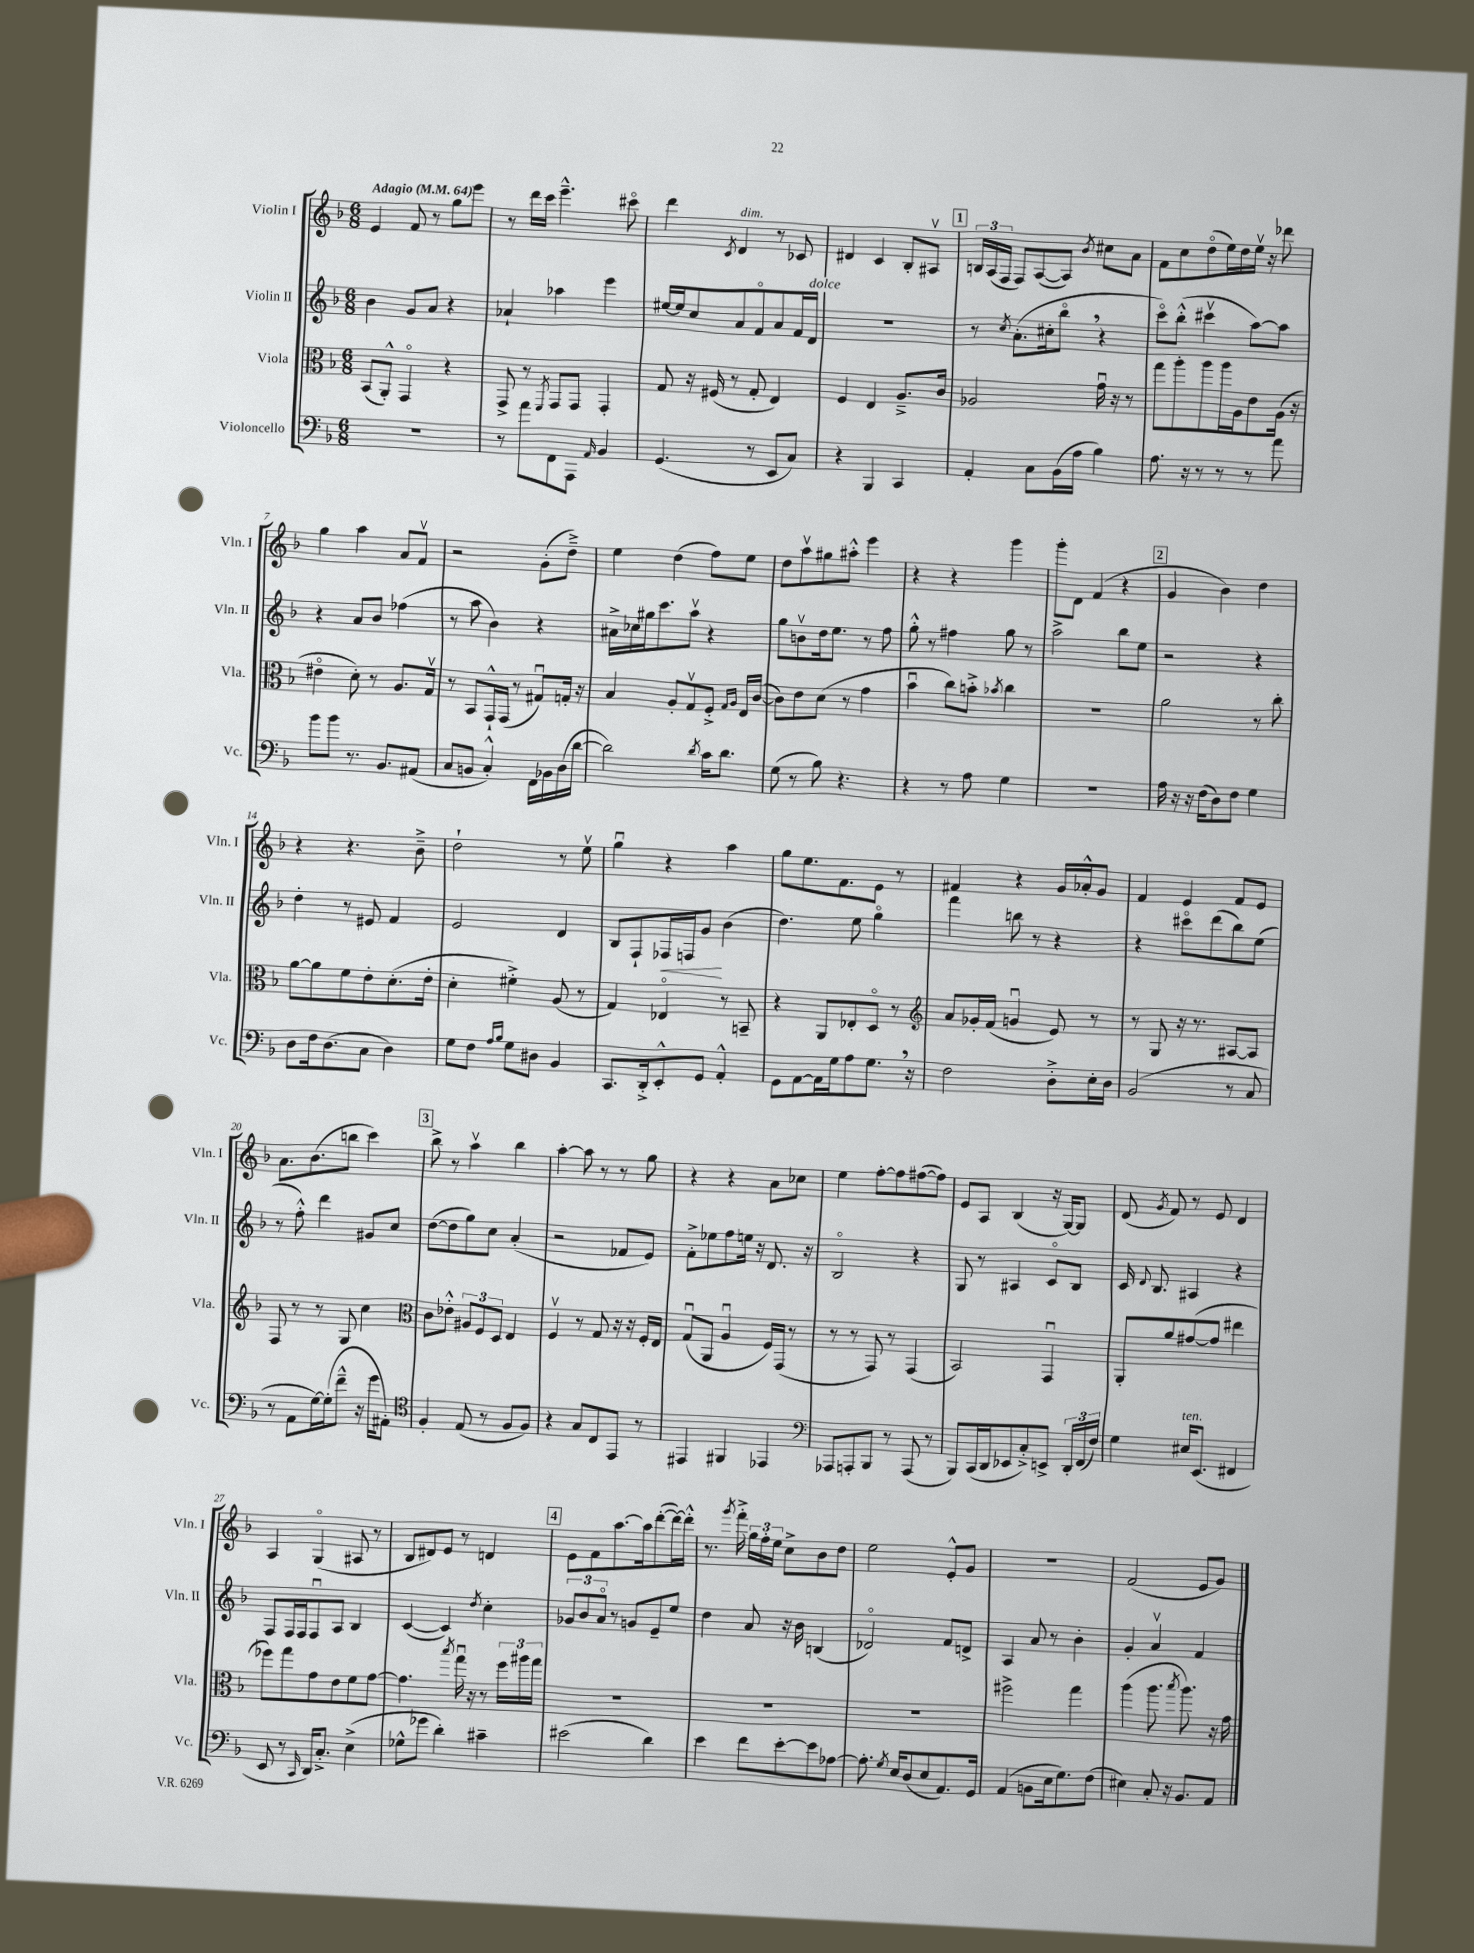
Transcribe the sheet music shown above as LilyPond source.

<<
\new StaffGroup <<
\new Staff = "s0" \with { instrumentName = "Violin I" shortInstrumentName = "Vln. I" } {
    \clef treble \key f \major \numericTimeSignature \time 6/8 \tempo "Adagio" 4 = 64
    \autoBeamOff e'4 f'8 r8 g''8[ e'''8] |
    r8 d'''16[ c'''16] e'''4.---^ cis'''8\flageolet |
    d'''4 \acciaccatura { c'8 } d'4^\markup { \italic "dim." } r8 ces'8 |
    dis'4 c'4 bes8[-. ais8]\upbow |
    \mark \markup { \box "1" } \tuplet 3/2 { b16[ a16( f16] } f8[) a8~( a8]) \acciaccatura { bes'8 } cis''8[ a'8] |
    f'8[ c''8 d''8\flageolet( e''16) d''16 e''16]\upbow r16 des'''8 |
    g''4 a''4 a'8[ f'8]\upbow |
    r2 g'8[-.( d''8]--->) |
    e''4 d''4( f''8[) e''8] |
    d''8[ a''8\upbow gis''8 ais''8]-.-^ e'''4 |
    r4 r4 g'''4 |
    g'''8[-. d'8] f'4( r4 |
    \mark \markup { \box "2" } g'4 bes'4) d''4 |
    r4 r4. bes'8---> |
    d''2-! r8 e''8\upbow |
    g''4\downbow r4 a''4 |
    g''8[ e''8. f'8. e'8] r8 |
    fis'4 r4 g'16[ aes'16-.-^ g'8] |
    f'4 e'4 f'8[ e'8] |
    a'8.[ bes'8.( b''8] c'''4) |
    \mark \markup { \box "3" } bes''8-> r8 a''4\upbow bes''4 |
    a''4~-. a''8 r8 r8 g''8 |
    r4 r4 a'8[ ces''8] |
    e''4 f''8[~-. f''8 fis''8~( fis''8]) |
    e'8[ a8] bes4( r16 g16[~) g8] |
    d'8( \acciaccatura { g'8 } f'8) r8 e'8 d'4 |
    a4 g4\flageolet( ais8 r8 |
    bes8[ dis'8) e'8] r8 d'4 |
    \mark \markup { \box "4" } e'8[ f'8 a''8.~ a''16 d'''8~-.( d'''16~) d'''16]-.-^ |
    r8. \acciaccatura { g'''8 } f'''16-.-> \tuplet 3/2 { g''16[ f''16-. e''16] } c''8[-> bes'8 d''8] |
    e''2 e'8[-.-^ g'8] |
    R2. |
    f'2( e'8[ g'8]) \bar "|." |
}
\new Staff = "s1" \with { instrumentName = "Violin II" shortInstrumentName = "Vln. II" } {
    \clef treble \key f \major \numericTimeSignature \time 6/8
    \autoBeamOff bes'4 g'8[ a'8] r4 |
    aes'4-! aes''4 e'''4 |
    eis''16[~ eis''16 c''8 a'8 f'8\flageolet a'8 f'16 d'16]^\markup { \italic "dolce" } |
    R2. |
    \mark \markup { \box "1" } r8 \acciaccatura { c''8 } a'8.[-.( cis''16-. bes''8]\flageolet \breathe r4 |
    c'''8[\flageolet) bes''8]-.-^( cis'''4\upbow a''8[~) a''8] |
    r4 a'8[ bes'8] fes''4( |
    r8 a''8 bes'4) r4 |
    ais'16[-> ces''16 gis''16 c'''8. a''8]\upbow r4 |
    g''8[ b'8\upbow d''16 e''8.] r8 f''8 |
    g''8-.-^ r8 fis''4 g''8 r8 |
    a''2-> bes''8[ e''8] |
    \mark \markup { \box "2" } r2 r4 |
    d''4-. r8 eis'8 f'4 |
    e'2 d'4 |
    bes8[ f8-! fes16\< f16 g'8]\! bes'4( |
    d''4.) e''8 g''4\flageolet |
    f'''4 b''8 r8 r4 |
    r4 cis'''8[\flageolet d'''8( bes''8) e''8]( |
    r8 f''8-.-^) d'''4 gis'8[ c''8] |
    \mark \markup { \box "3" } d''8[~( d''8 g''8) c''8] a'4-.( |
    r2 fes'8[ e'8]) |
    f'8[-.-> ees''8 f''8 e''16] r16 d'8. r16 |
    bes2\flageolet r4 |
    g8 r8 ais4 c'8[\flageolet bes8] |
    c'16 \appoggiatura { d'8 } bes8. ais4 r4 |
    f8[ f16 f16 f8\downbow a8] bes4 |
    c'4~( c'4) \acciaccatura { d''8 } c''4-. |
    \mark \markup { \box "4" } \tuplet 3/2 { ges'8[ bes'8 a'8]\flageolet } r8 g'8[ e'8-- e''8] |
    d''4 a'8 r16 bes'16 b4( |
    des'2\flageolet) f'8[ d'8]-> |
    a4 a'8 r8 bes'4-. |
    g'4-. a'4\upbow f'4 \bar "|." |
}
\new Staff = "s2" \with { instrumentName = "Viola" shortInstrumentName = "Vla." } {
    \clef alto \key f \major \numericTimeSignature \time 6/8
    \autoBeamOff bes,8[( a,8]-.-^) g,4\flageolet r4 |
    g,8-> r8 \acciaccatura { f,8 } g,8[ g,8] g,4-. |
    g8 r16 fis16( r8 g8-. e4) |
    f4 e4 a8.[---> c'16] |
    \mark \markup { \box "1" } aes2 g'16\downbow r16 r8 |
    g''8[ a''8-. a''8 a''16 a16 e'8 a16]( r16 |
    eis'4\flageolet d'8-.) r8 a8.[ g16]\upbow |
    r8 bes,8[ g,16-!-^ g,16]( r8 gis8[\downbow) g16]-. r16 |
    bes4 a8[-. g8\upbow f8]-.-> \grace { g16[ a16] } e16[ c'16]~( |
    c'8[) e'8 d'8]( r8 g'4 |
    bes'4\downbow c''8[) b'8]-.-> \acciaccatura { bes'8 } c''4 |
    R2. |
    \mark \markup { \box "2" } a'2 r8 c''8-. |
    a'8[~ a'8 f'8 e'8-. d'8.-.( e'16]-. |
    d'4-. fis'4-.->) a8( r8 |
    g4) ees4\flageolet r8 b,8-- |
    r4 a,8[ ees8-. d8]\flageolet r8 |
    \clef treble a'8[ ges'16-. f'16]( g'4\downbow e'8) r8 |
    r8 g8 r16 r8. ais8[~ ais8] |
    f8 r8 r8 g8 c''4 |
    \mark \markup { \box "3" } \clef alto c'8[ ees'8]-.-^ \tuplet 3/2 { ais8[ f8 d8] } e4 |
    f4\upbow r8 g8 r16 r16 f16[-. e16] |
    g8[\downbow( a,8] a4\downbow f16[) g,16]( r8 |
    r8 r8 g,8) r8 g,4( |
    bes,2) g,4\downbow |
    a,8[-. a'8 gis'8~( gis'8] eis''4 |
    fes''8[) g''8 g'8 e'8 f'8 g'8]~ |
    g'4. \acciaccatura { bes''8 } g''16\downbow r16 r8 \tuplet 3/2 { f''16[ ais''16 g''16] } |
    \mark \markup { \box "4" } R2. |
    R2. |
    R2. |
    fis''2-> g''4 |
    a''4( a''8. \acciaccatura { bes''8 } a''8.) r16 g'16 \bar "|." |
}
\new Staff = "s3" \with { instrumentName = "Violoncello" shortInstrumentName = "Vc." } {
    \clef bass \key f \major \numericTimeSignature \time 6/8
    \autoBeamOff R2. |
    r8 a'8[ f,8 a,,8] \grace { a,16 } bes,4 |
    g,4.( r8 e,8[ c8]) |
    r4 bes,,4 c,4 |
    \mark \markup { \box "1" } a,4-. c8[ bes,16( a16] bes4) |
    a8. r16 r8 r8 r8 a'8 |
    bes'8[ bes'8] r8. bes,8.[ ais,8]( |
    c8[ b,8] c4-.-^) f,16[ bes,16 d16( d'16]~ |
    d'2) \acciaccatura { d'8 } c'16[ d'8.] |
    g8( r8 bes8) r4. |
    r4 r8 a8 g4 |
    R2. |
    \mark \markup { \box "2" } a16 r16 r16 f16[( d8) f8] g4 |
    d8[ f16 d8.( c8] d4) |
    g8[ f8] \grace { a16[ bes16] } g8[ dis8] bes,4 |
    c,8.[ d,16-.-> e,8-.-^ g,8] a,4-.-^ |
    g,8[ a,8~ a,16 g16 a8 g8.] \breathe r16 |
    f2 d8[-.-> e16-. d16] |
    bes,2( r8 c8 |
    r8 a,8[ g16~) g16-.( f'8]---^ r16 g'16[ ais,8]-.) |
    \mark \markup { \box "3" } \clef tenor f4-. e8( r8 f8[ f8]) |
    r4 g8[ c8 e,8] r8 |
    eis,4 fis,4 ees,4 |
    \clef bass aes,,8[ a,,8-. bes,,8] r8 a,,8( r8 |
    bes,,8[) c,16( d,16 ees,8 c8-.->) e,8]-> \tuplet 3/2 { d,16[-. f,16( f16]) } |
    g4 eis16[^\markup { \italic "ten." } e,8.]( fis,4 |
    e,8 r8 \grace { c,16 } d,16[) c8.]-.-> e4->( |
    ges8[-^ ges'8] d'4-.) cis'4-- |
    \mark \markup { \box "4" } eis'2( d'4) |
    e'4 f'8[ e'8~-. e'8 aes8]~ |
    aes8.-. \acciaccatura { g8 } e16[ d8( e8 a,8.) g,16] |
    a,4( b,8[ e16 g8.) f8]( |
    eis4) c8-. r16 bes,8.[ a,8] \bar "|." |
}
>>
>>
